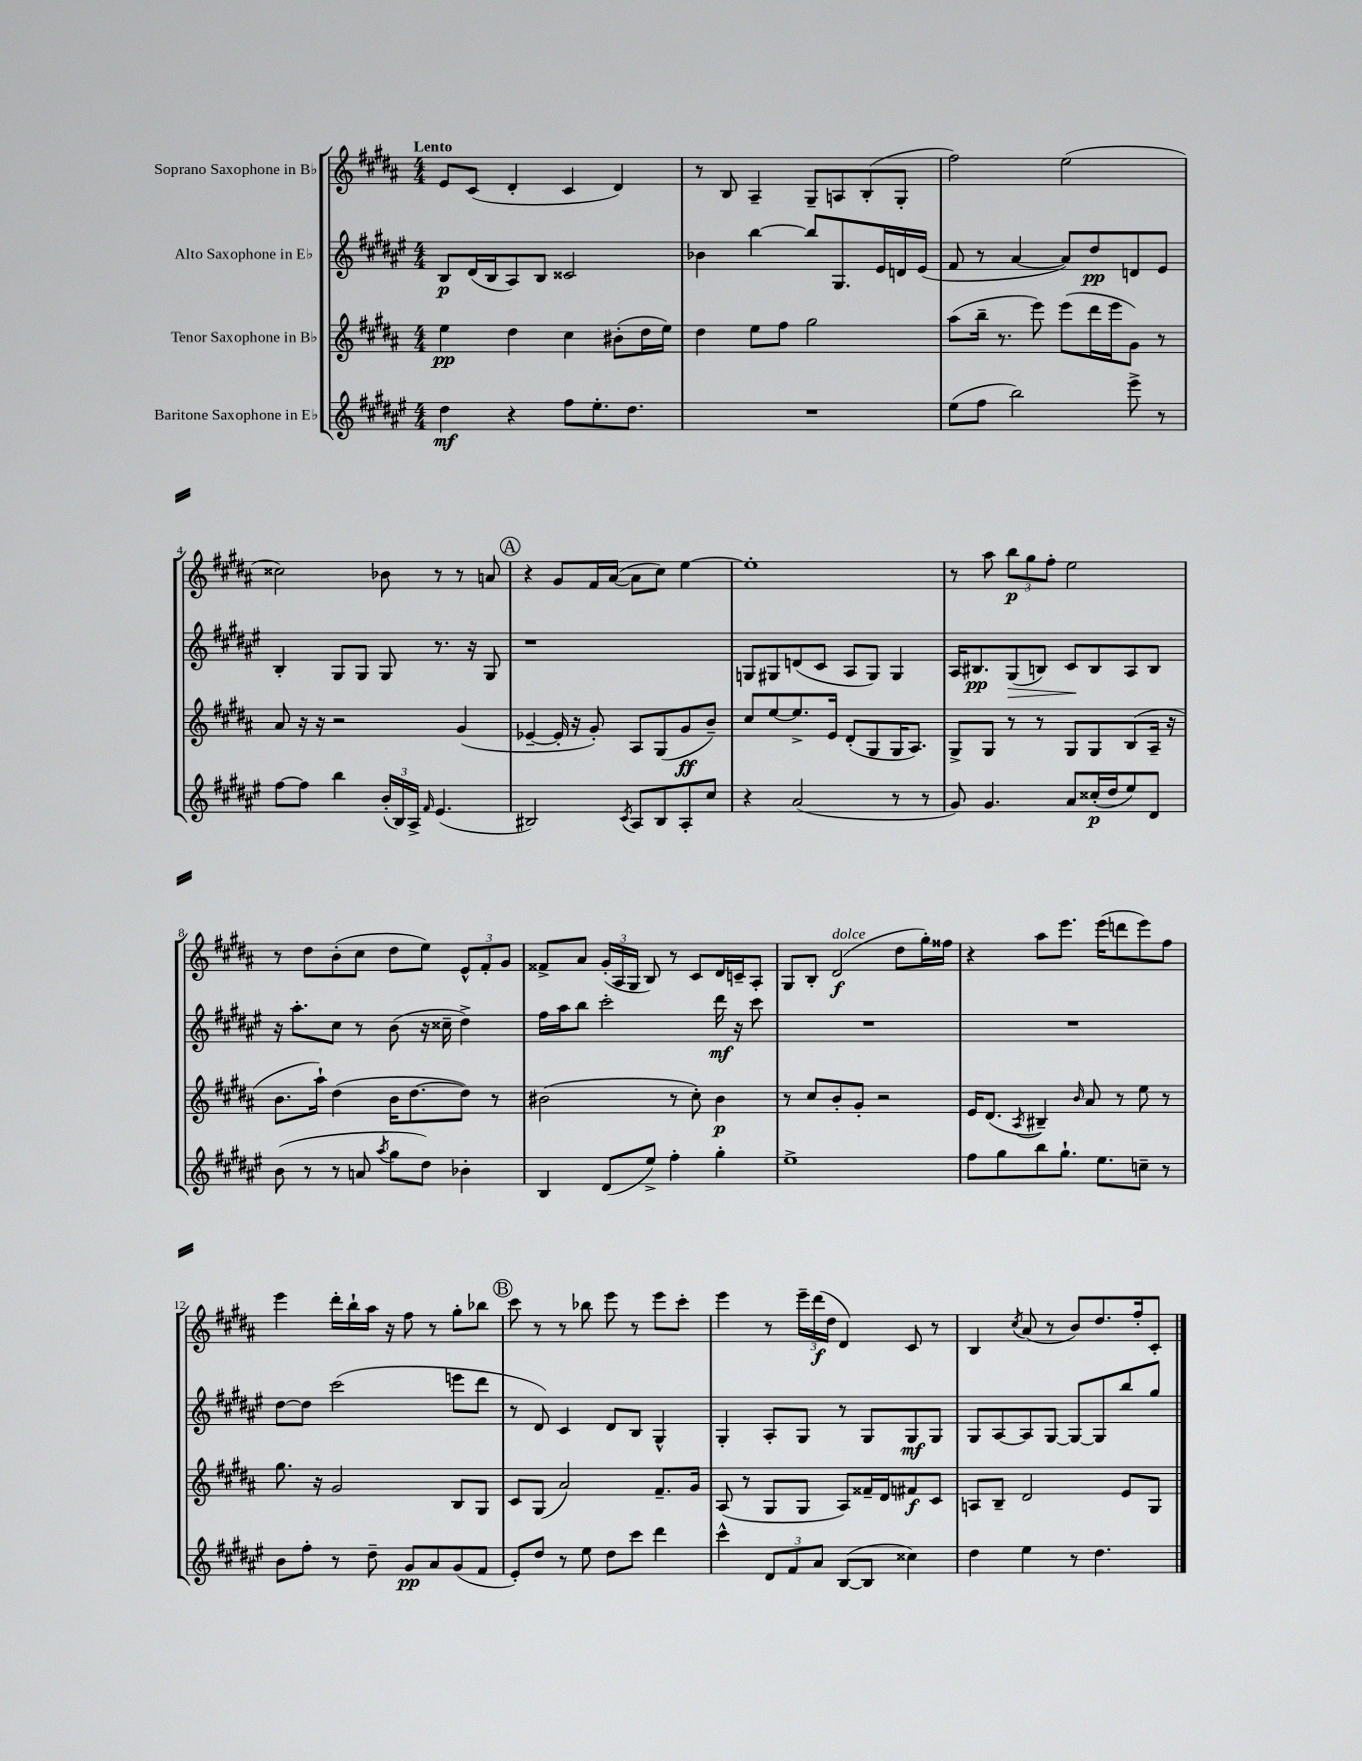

**kern	**kern	**kern	**kern
*staff4	*staff3	*staff2	*staff1
*clefG2	*clefG2	*clefG2	*clefG2
*k[f#c#g#d#a#e#]	*k[f#c#g#d#a#]	*k[f#c#g#d#a#e#]	*k[f#c#g#d#a#]
*M4/4	*M4/4	*M4/4	*M4/4
4dd#	4ee	8B	8e
.	.	(16d#	(8c#
.	.	16B	.
4r	4dd#	8A#)	4d#'
.	.	8B	.
8ff#	4cc#	2c##	4c#
8.ee#'	.	.	.
.	(8b#'	.	4d#)
8.dd#	.	.	.
.	16dd#	.	.
.	16ee)	.	.
=	=	=	=
1r	4dd#	4b-	8r
.	.	.	8B
.	8ee	[4bb	4A#~
.	8ff#	.	.
.	2gg#	8bb]	8G#~
.	.	8.G#	8A
.	.	.	(8B'
.	.	16e#	.
.	.	16d	8G#'
.	.	(16e#	.
=	=	=	=
(8ee#	(8aa#	8f#	2ff#)
8ff#	16bb~	8r	.
.	8.r	.	.
2bb)	.	[4a#	.
.	8eee)	.	.
.	(8eee	8a#])	(2ee
.	16ddd#	8dd#	.
.	16eee	.	.
8eee#^	8g#)	8d	.
8r	8r	8e#	.
=	=	=	=
[8ff#	8a#	4B'	2cc##)
8ff#]	16r	.	.
.	16r	.	.
4bb	2r	8G#	.
.	.	8G#	.
(24b'	.	8G#	8b-
24B)	.	.	.
24A#^	.	.	.
16qqf#	.	.	.
(4.e#	.	8.r	8r
.	(4g#	.	8r
.	.	16r	.
.	.	8G#	8a
=	=	=	=
2B#)	[4e-~	1r	4r
.	16e-']	.	8g#
.	16r	.	.
.	8g#')	.	16f#
.	.	.	([16a#
8qc#	.	.	.
8A#	8A#	.	8a#]
8B#	(8G#	.	8cc#)
8A#'	8g#	.	[4ee
8cc#	8b~)	.	.
=	=	=	=
4r	8cc#	8G	1ee']
.	[8ee	8G#	.
(2a#	8.ee^]	(8d	.
.	.	8c#	.
.	16e	.	.
.	(8d#'	8A#	.
.	8G#	8G#)	.
8r	16G#	4G#	.
.	8.A#)	.	.
8r	.	.	.
=	=	=	=
8g#)	8G#^	16A#	8r
.	.	8.B#	.
4.g#	8G#	.	8aa#
.	8r	(8G#	12bb
.	.	.	12gg#
.	8r	8B)	.
.	.	.	12ff#'
8a#	8G#	8c#	2ee
(16cc##'	8G#	8B	.
16dd#	.	.	.
8ee#)	(8B	8A#	.
8d#	16A#~	8B	.
.	16r	.	.
=	=	=	=
(8b	8.b	16r	8r
.	.	8.aa#'	.
8r	.	.	8dd#
.	16aa#`)	.	.
8r	(4dd#	8cc#	(8b'
8a	.	8r	8cc#
8qaa#	.	.	.
8gg#	16b	(8b	8dd#
.	[8.dd#	.	.
8dd#)	.	16r	8ee)
.	.	16cc##~	.
4b-'	8dd#])	4dd#^)	12e^^
.	.	.	12f#'
.	8r	.	.
.	.	.	12g#
=	=	=	=
4B	(2b#	16ff#	8f##^
.	.	16aa#	.
.	.	8bb	8a#
(8d#	.	2ccc#'	(24g#'
.	.	.	24A#
.	.	.	24G#
8ee#^)	.	.	8B)
4ff#'	8r	.	8r
.	8cc#')	.	8c#
4gg#'	4b#	16ddd#	16d#
.	.	16r	16c~
.	.	8ccc#	8A#'
=	=	=	=
1ee#^	8r	1r	8G#
.	8cc#	.	8B'
.	8b'	.	(2d#
.	8g#'	.	.
.	2r	.	.
.	.	.	8dd#
.	.	.	16gg#')
.	.	.	16ff##
=	=	=	=
8ff#	16e	1r	4r
.	(8.d#	.	.
8gg#	.	.	.
.	8qA#	.	.
8bb	4B#~)	.	8aa#
8.gg#`	.	.	8.eee
.	16qqb	.	.
.	8a#	.	.
8.ee#	.	.	(16eee
.	8r	.	8ddd
8cc~	8ee	.	8eee)
8r	8r	.	8ff#
=	=	=	=
8b	8.gg#	[8dd#	4eee
8ff#'	.	8dd#]	.
.	16r	.	.
8r	2g#	(2ccc#	16ddd#'
.	.	.	16bb`
8dd#~	.	.	16aa#
.	.	.	16r
8g#	.	.	8ff#
8a#	.	.	8r
(8g#	8B	8eee	8gg#'
8f#	8G#	8ddd#	8bb-
=	=	=	=
8e#')	8c#	8r	8ccc#
8dd#	(8G#	8d#)	8r
8r	2a#)	4c#	8r
8ee#	.	.	8bb-
8dd#	.	8d#	8eee
8ccc#	.	8B	8r
4ddd#	8.f#~	4G#^^	8eee
.	.	.	8ccc#'
.	16g#	.	.
=	=	=	=
4ccc#^^	(8A#	4G#'	4eee
.	8r	.	.
12d#	8G#	8A#'	8r
12f#	.	.	.
.	8G#	8G#	24eee~
12a#	.	.	(24ddd#
.	.	.	24dd#
([8B	8A#)	8r	4d#)
8B]	16f##~	8G#	.
.	16d#	.	.
4cc##)	8f#	8G#	8c#
.	8c#	8G#	8r
=	=	=	=
4dd#	8A	8G#	4B
.	8B~	[8A#	.
.	.	.	8qcc#
4ee#	2d#	8A#]	(8a#
.	.	[8G#	8r
8r	.	8G#_	8b)
4.dd#	.	8G#]	8.dd#
.	8e	8bb	.
.	.	.	16ff#'
.	8G#	8gg#	8c#'
==	==	==	==
*-	*-	*-	*-
